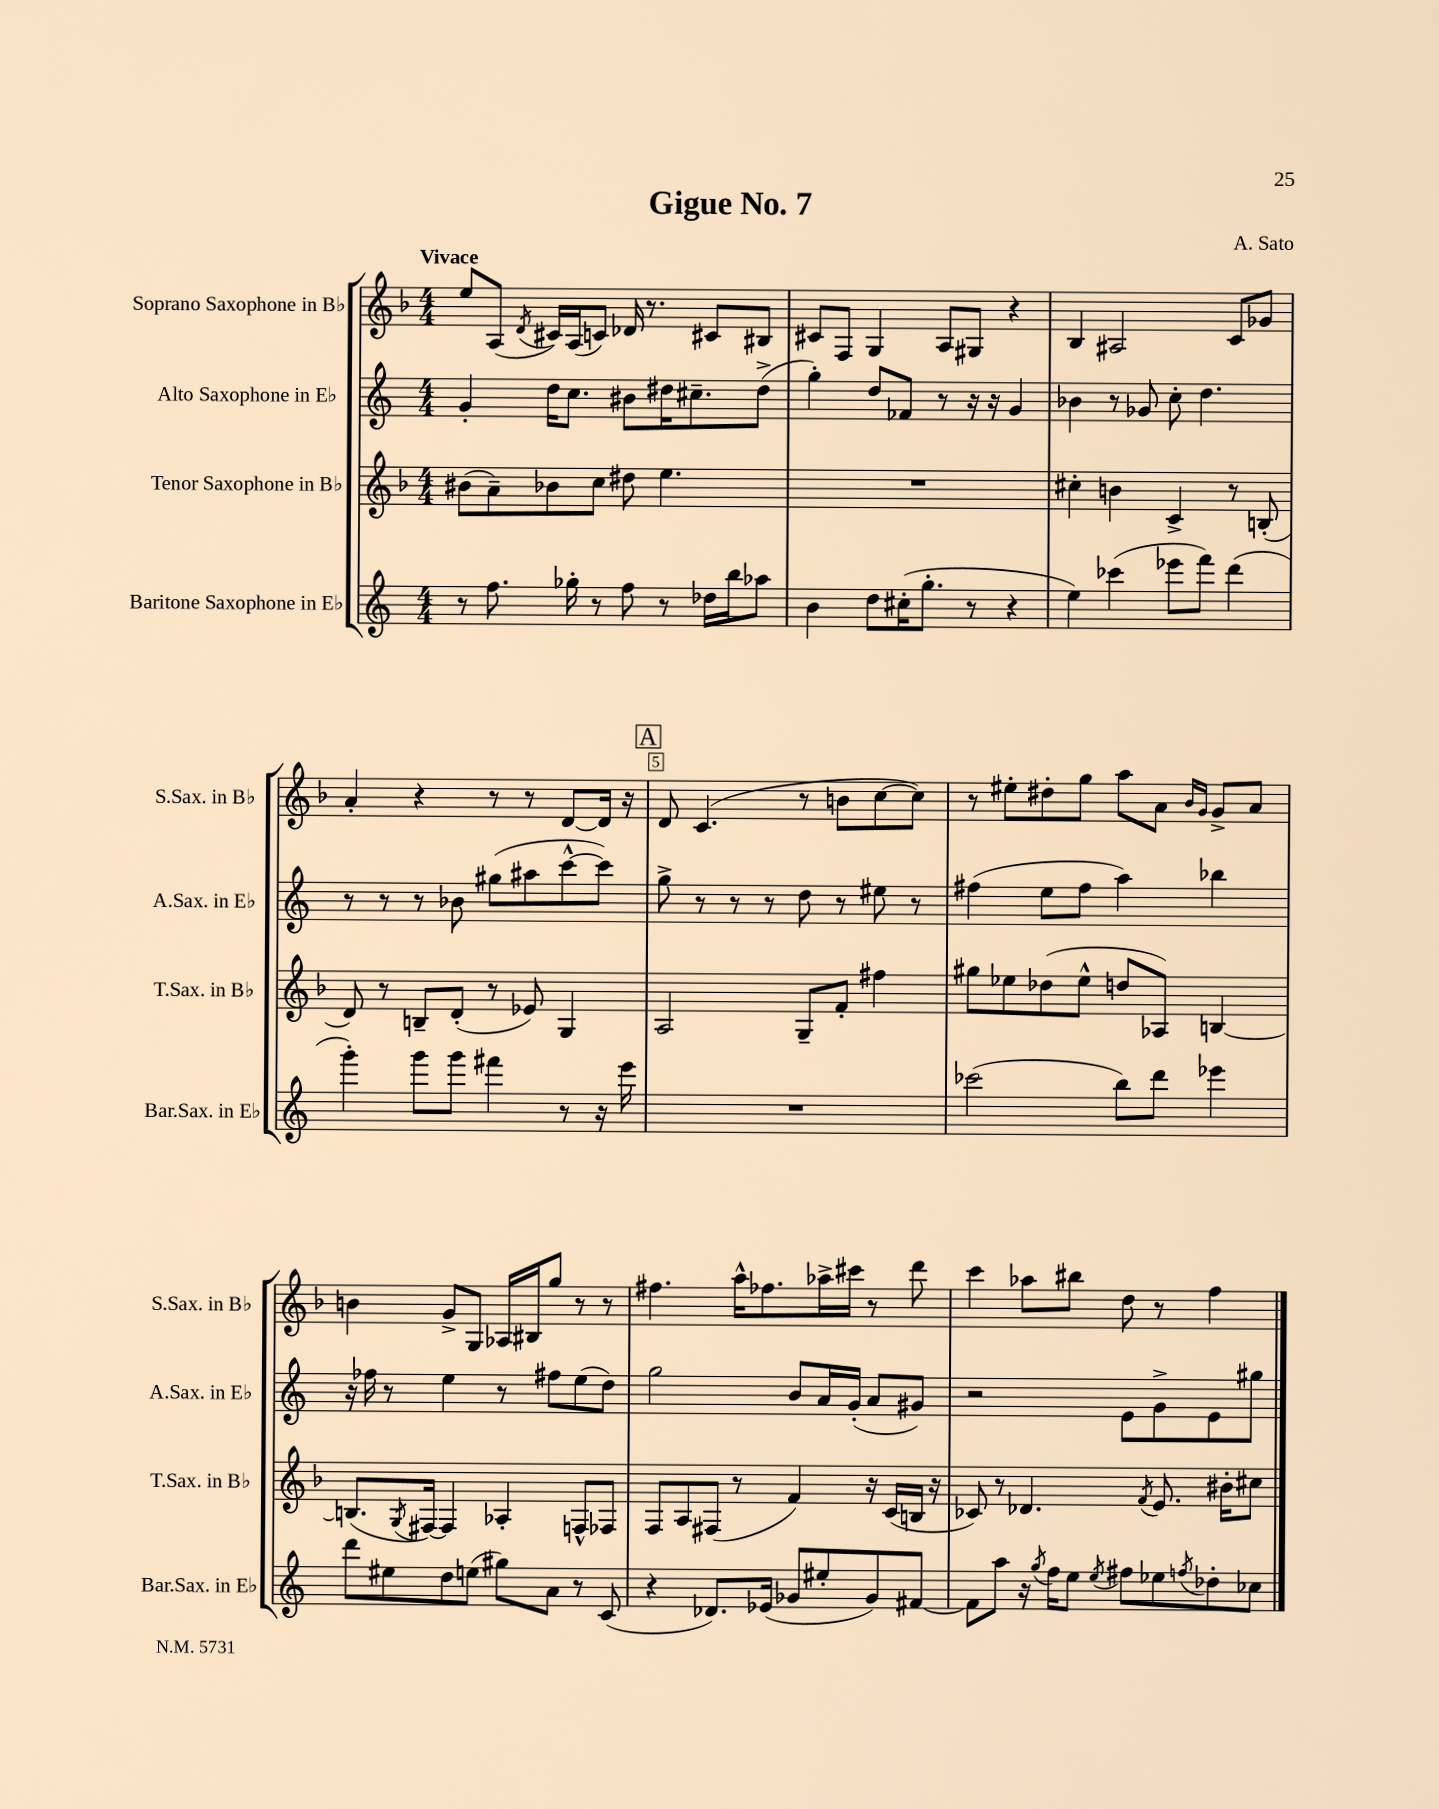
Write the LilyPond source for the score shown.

\header { title = "Gigue No. 7" composer = "A. Sato" }
<<
\new StaffGroup <<
\new Staff = "s0" \with { instrumentName = "Soprano Saxophone in Bb" shortInstrumentName = "S.Sax. in Bb" } {
    \clef treble \key f \major \numericTimeSignature \time 4/4 \tempo "Vivace"
    e''8 a8( \acciaccatura { d'8 } cis'16) a16( c'8) des'16 r8. cis'8 bis8 |
    cis'8 f8 g4 a8 gis8 r4 |
    bes4 ais2 c'8 ges'8 |
    a'4-. r4 r8 r8 d'8~ d'16 r16 |
    \mark \markup { \box "A" } d'8 c'4.( r8 b'8 c''8~ c''8) |
    r8 eis''8-. dis''8-. g''8 a''8 a'8 \grace { bes'16 g'16 } g'8-> a'8 |
    b'4 g'8-> g8 aes16 bis16 g''8 r8 r8 |
    fis''4. a''16-^ fes''8. aes''16-> cis'''16 r8 d'''8 |
    c'''4 aes''8 bis''8 d''8 r8 f''4 \bar "|." |
}
\new Staff = "s1" \with { instrumentName = "Alto Saxophone in Eb" shortInstrumentName = "A.Sax. in Eb" } {
    \clef treble \key c \major \numericTimeSignature \time 4/4
    g'4-. d''16 c''8. bis'8 dis''16 cis''8.-- dis''8->( |
    g''4-.) d''8 fes'8 r8 r16 r16 g'4 |
    bes'4 r8 ges'8 c''8-. d''4. |
    r8 r8 r8 bes'8 gis''8( ais''8 c'''8~-^ c'''8) |
    \mark \markup { \box "A" } g''8-> r8 r8 r8 d''8 r8 eis''8 r8 |
    fis''4( e''8 fis''8 a''4) bes''4 |
    r16 fes''16 r8 e''4 r8 fis''8 e''8( d''8) |
    g''2 b'8 a'16 g'16-.( a'8 gis'8) |
    r2 e'8 g'8-> e'8 gis''8 \bar "|." |
}
\new Staff = "s2" \with { instrumentName = "Tenor Saxophone in Bb" shortInstrumentName = "T.Sax. in Bb" } {
    \clef treble \key f \major \numericTimeSignature \time 4/4
    bis'8( a'8--) bes'8 c''8 dis''8 e''4. |
    R1 |
    cis''4-. b'4 c'4-> r8 b8-.( |
    d'8) r8 b8-- d'8-.( r8 ees'8) g4 |
    \mark \markup { \box "A" } a2 g8-- f'8-. fis''4 |
    gis''8 ees''8 des''8( ees''8-^ d''8 aes8) b4~ |
    b8.( \acciaccatura { g8 } fis16~) fis4 aes4-. f8-^ fes8 |
    f8 a8 fis8( r8 f'4) r16 c'16( b16 r16 |
    ces'8) r8 des'4. \acciaccatura { f'8 } e'8. bis'16-. cis''8 \bar "|." |
}
\new Staff = "s3" \with { instrumentName = "Baritone Saxophone in Eb" shortInstrumentName = "Bar.Sax. in Eb" } {
    \clef treble \key c \major \numericTimeSignature \time 4/4
    r8 f''8. ges''16-. r8 f''8 r8 des''16 b''16 aes''8 |
    b'4 d''8 cis''16-.( g''8.-. r8 r4 |
    e''4) ces'''4( ees'''8 f'''8) d'''4( |
    g'''4-.) g'''8 g'''8 fis'''4 r8 r16 e'''16 |
    \mark \markup { \box "A" } R1 |
    ces'''2( b''8) d'''8 ees'''4 |
    d'''8 eis''8 d''8 e''8( gis''8) a'8 r8 c'8( |
    r4 des'8.) ees'16( ges'8 eis''8-. ges'8) fis'8~ |
    fis'8 a''8 r16 \acciaccatura { g''8 } f''16 e''8 \acciaccatura { e''8 } fis''8 ees''8 \acciaccatura { f''8 } des''8-. ces''8 \bar "|." |
}
>>
>>
\layout { \context { \Score \override BarNumber.break-visibility = ##(#f #t #t) barNumberVisibility = #(every-nth-bar-number-visible 5) \override BarNumber.stencil = #(make-stencil-boxer 0.1 0.3 ly:text-interface::print) } }
